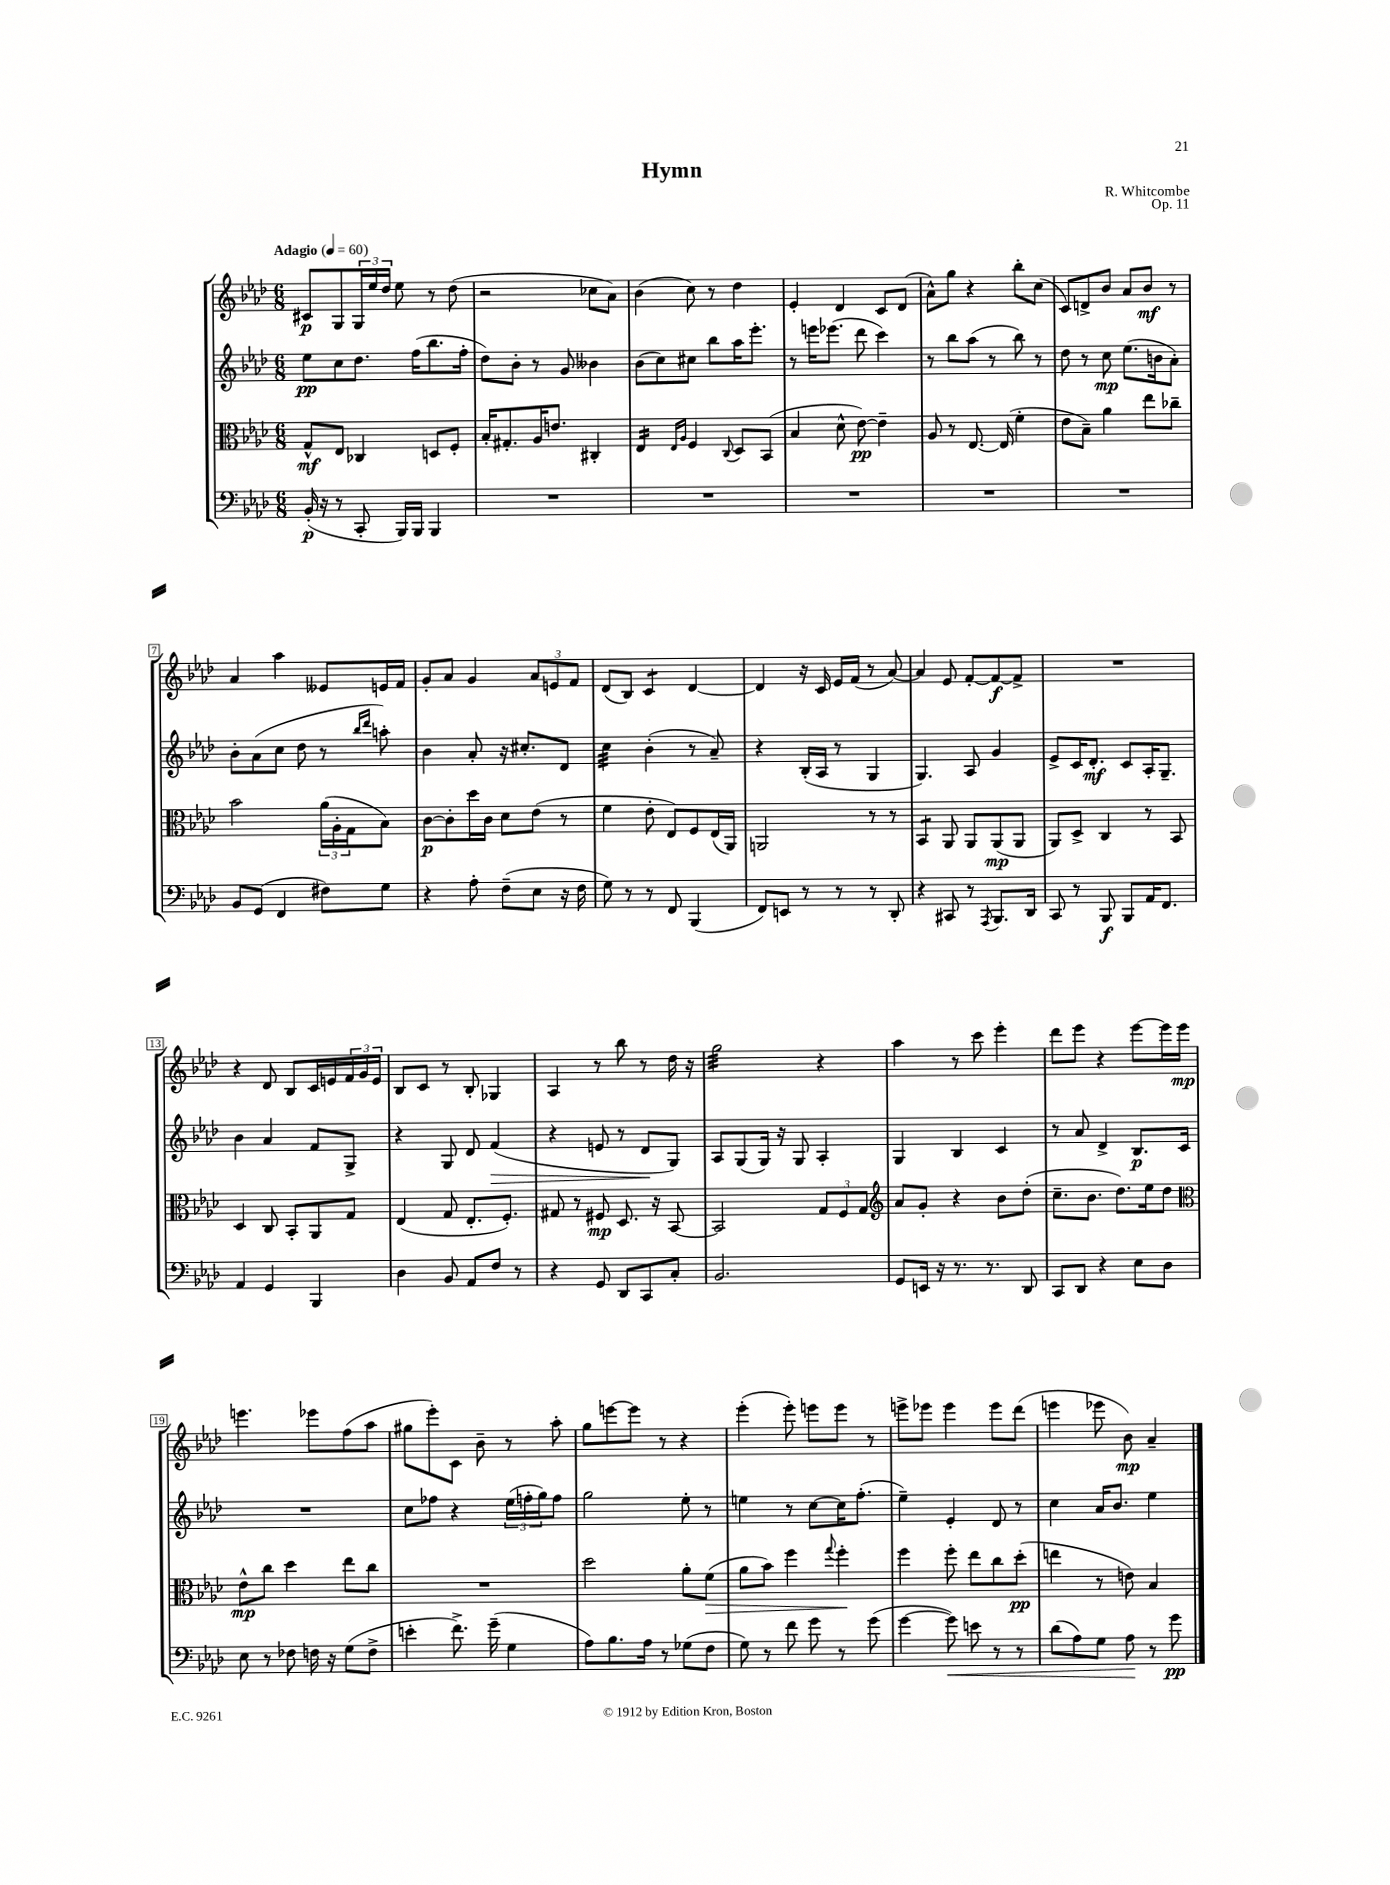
\header { title = "Hymn" composer = "R. Whitcombe" opus = "Op. 11" }
<<
\new StaffGroup <<
\new Staff = "s0" {
    \clef treble \key aes \major \numericTimeSignature \time 6/8 \tempo "Adagio" 4 = 60
    cis'8\p g8 \tuplet 3/2 { g16 ees''16 des''16 } ees''8 r8 des''8( |
    r2 ces''8 aes'8) |
    bes'4( c''8) r8 des''4 |
    ees'4-. des'4 c'8 des'8( |
    aes'8-^) g''8 r4 bes''8-. c''8( |
    c'8) d'8-> bes'8 aes'8 bes'8\mf r8 |
    aes'4 aes''4 eeses'8 e'16 f'16 |
    g'8-. aes'8 g'4 \tuplet 3/2 { aes'8 e'8 f'8 } |
    des'8( bes8) c'4:8 des'4~ |
    des'4 r16 c'16 ees'16 f'16( r8 aes'8~) |
    aes'4 ees'8 f'8~-. f'8~\f f'8-> |
    R2. |
    r4 des'8 bes8 c'16 e'16 \tuplet 3/2 { f'16 g'16 e'16 } |
    bes8 c'8 r8 bes8-. ges4 |
    aes4 r8 bes''8 r8 des''16 r16 |
    g''2:32 r4 |
    aes''4 r8 c'''8 ees'''4-. |
    des'''8 ees'''8 r4 ees'''8~ ees'''16 ees'''16\mp |
    e'''4. ees'''8 f''8( aes''8 |
    gis''8 ees'''8-.) c'8 bes'8-- r8 aes''8-. |
    g''8 e'''8~ e'''8 r8 r4 |
    ees'''4-.( ees'''8-.) e'''8 e'''8 r8 |
    e'''8-> ees'''8 ees'''4 ees'''8 des'''8( |
    e'''4 ees'''8 bes'8\mp) aes'4-- \bar "|." |
}
\new Staff = "s1" {
    \clef treble \key aes \major \numericTimeSignature \time 6/8
    ees''8\pp c''8 des''8. f''16( bes''8. f''16-. |
    des''8) bes'8-. r8 g'8 beses'4 |
    bes'8( c''8) cis''8 bes''8 aes''16 ees'''8.-. |
    r8 e'''16 ees'''8.( des'''8 c'''4) |
    r8 bes''8 aes''8( r8 bes''8) r8 |
    des''8 r8 c''8\mp ees''8.( b'16 aes'8-.) |
    bes'8-. aes'8( c''8 des''8 r8 \grace { bes''16 des'''16 } a''8-.) |
    bes'4 aes'8-. r16 cis''8.-. des'8 |
    c''4:32 bes'4-.( r8 aes'8--) |
    r4 bes16-.( aes16 r8 g4 |
    g4.) aes8 g'4 |
    ees'8-> c'16 des'8.-.\mf c'8 aes16-. g8.-- |
    bes'4 aes'4 f'8 g8-> |
    r4 g8 des'8 f'4\>( |
    r4 e'8 r8 des'8\! g8) |
    aes8 g8( g16) r16 g8 aes4-. |
    g4 bes4 c'4 |
    r8 aes'8 des'4-> bes8.\p c'16 |
    R2. |
    c''8 fes''8 r4 \tuplet 3/2 { ees''16( f''16-. g''16) } f''8 |
    g''2 ees''8-. r8 |
    e''4 r8 c''8~ c''16 f''8.-.( |
    ees''4--) ees'4-. des'8 r8 |
    c''4 aes'16 bes'8. ees''4 \bar "|." |
}
\new Staff = "s2" {
    \clef alto \key aes \major \numericTimeSignature \time 6/8
    g8-^\mf ees8 ces4 d8 f8-. |
    bes16-. gis8.-. aes16 e'8. cis4-. |
    ees4:16 \grace { ees16 aes16 } f4 \appoggiatura { c8 } des8 bes,8( |
    bes4 des'8-^ ees'8~\pp) ees'4-- |
    aes8 r8 ees8.~ ees16( f'4-. |
    ees'8 bes8--) aes'4 ees''8 ces''8-- |
    bes'2 \tuplet 3/2 { aes'16( aes16-. g16 } bes8) |
    c'8~\p c'8-. des''16 c'16 des'8 ees'8( r8 |
    f'4 ees'8-. ees8) f8 ees16( aes,16) |
    a,2 r8 r8 |
    bes,4:8 aes,8 aes,8 aes,8\mp( aes,8 |
    aes,8) des8-> c4 r8 bes,8 |
    des4 c8 bes,8-. aes,8 g8 |
    ees4( g8 ees8.-. f8.-.) |
    gis8 r8 fis8\mp des8. r16 bes,8~ |
    bes,2 \tuplet 3/2 { g8 f8 g8 } |
    \clef treble aes'8 g'8-. r4 bes'8 des''8-.( |
    c''8.-- bes'8. des''8.) ees''16 des''8 |
    \clef alto ees'8-^\mp c''8 des''4 ees''8 c''8 |
    R2. |
    des''2 aes'8-. f'8\>( |
    aes'8 bes'8) f''4 \appoggiatura { g''8 } f''4-.\! |
    f''4 f''8-. ees''8 c''8 des''8-.\pp( |
    e''4 r8 e'8) bes4 \bar "|." |
}
\new Staff = "s3" {
    \clef bass \key aes \major \numericTimeSignature \time 6/8
    bes,16-.\p( r16 r8 c,8-. bes,,16) bes,,16 bes,,4 |
    R2. |
    R2. |
    R2. |
    R2. |
    R2. |
    bes,8 g,8( f,4 fis8) g8 |
    r4 aes8-. f8--( ees8 r16 f16 |
    g8) r8 r8 f,8 bes,,4( |
    f,8) e,8 r8 r8 r8 des,8-. |
    r4 cis,8 r8 \acciaccatura { aes,,8 } bes,,8. des,16 |
    c,8 r8 bes,,8\f bes,,8 aes,16 f,8. |
    aes,4 g,4 bes,,4 |
    des4 bes,8 aes,8 f8 r8 |
    r4 g,8 des,8 c,8 c8-. |
    bes,2. |
    g,8 e,16 r16 r8. r8. des,8 |
    c,8 des,8 r4 ees8 des8 |
    ees8 r8 fes8 f16 r16 g8( f8-> |
    e'4-. f'8.->) g'16--( g4 |
    aes8) bes8. aes16 r8 ges8( f8 |
    g8) r8 f'8 g'8 r8 g'8( |
    g'4~ g'8\<) e'8 r8 r8 |
    des'8( aes8) g8 aes8\! r8 g'8\pp \bar "|." |
}
>>
>>
\layout { \context { \Score \override BarNumber.stencil = #(make-stencil-boxer 0.1 0.3 ly:text-interface::print) } }
